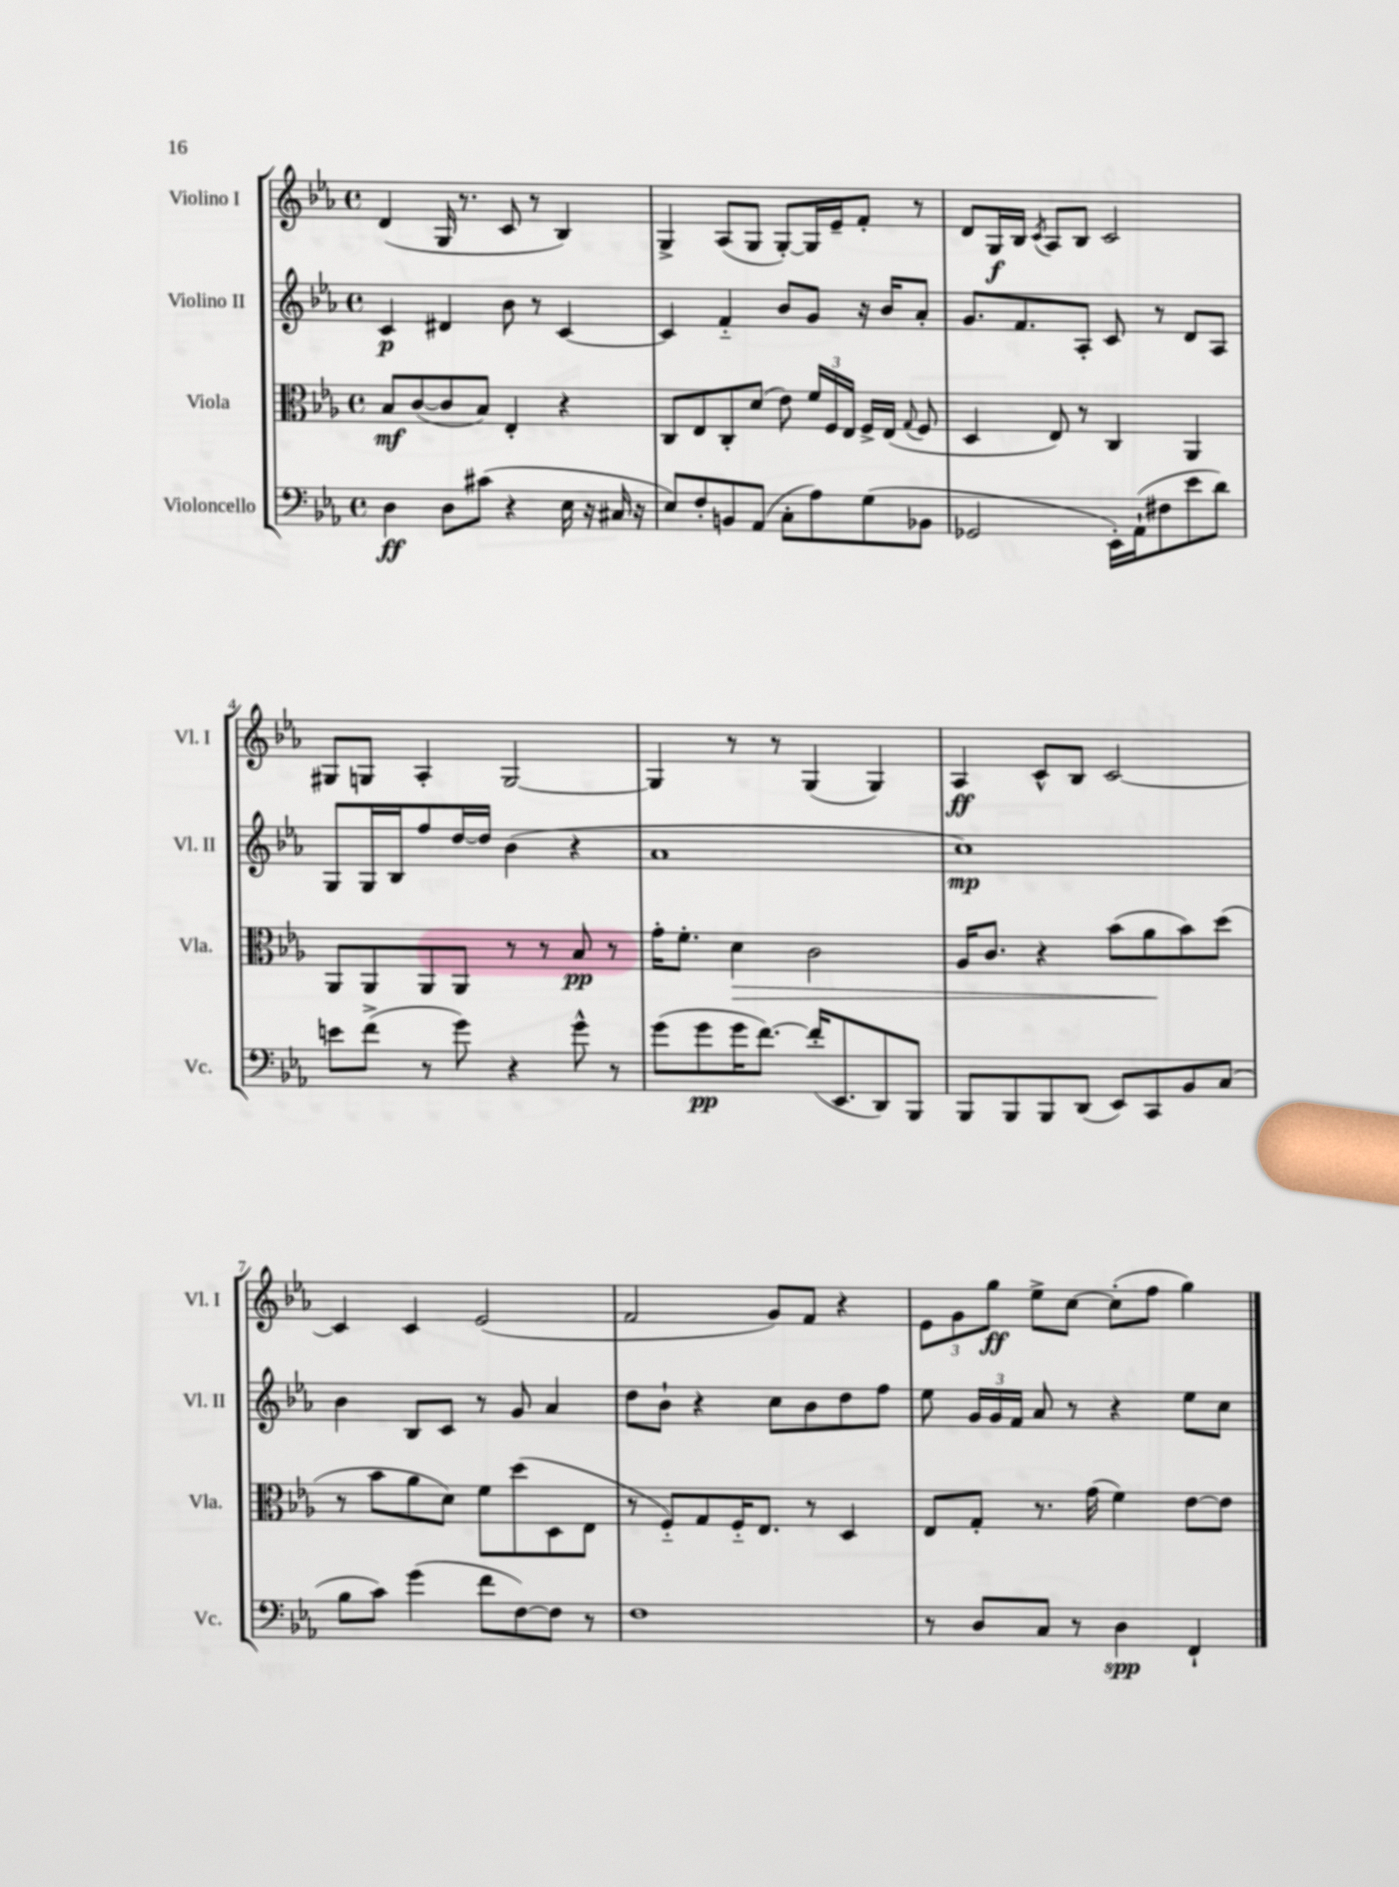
<<
\new StaffGroup <<
\new Staff = "s0" \with { instrumentName = "Violino I" shortInstrumentName = "Vl. I" } {
    \clef treble \key ees \major \defaultTimeSignature \time 4/4
    \autoBeamOff d'4( g16 r8. c'8 r8 bes4) |
    g4-> aes8[( g8] g8[~-.) g16 ees'16-- f'8]-. r8 |
    d'8[ g16\f bes16] \acciaccatura { c'8 } aes8[ bes8] c'2 |
    gis8[ g8] aes4-. g2~ |
    g4 r8 r8 g4( g4) |
    aes4\ff c'8[-^ bes8] c'2~ |
    c'4 c'4 ees'2( |
    f'2 g'8[) f'8] r4 |
    \tuplet 3/2 { ees'8[ g'8 g''8]\ff } ees''8[-> c''8]~ c''8[-.( f''8] g''4) \bar "|." |
}
\new Staff = "s1" \with { instrumentName = "Violino II" shortInstrumentName = "Vl. II" } {
    \clef treble \key ees \major \defaultTimeSignature \time 4/4
    \autoBeamOff c'4\p dis'4 bes'8 r8 c'4~ |
    c'4 f'4-_ bes'8[ g'8] r16 bes'16[ aes'8]-. |
    g'8.[ f'8. aes8]-. c'8 r8 d'8[ aes8] |
    g8[ g16 bes16 f''8 d''16~ d''16] bes'4( r4 |
    aes'1 |
    c''1\mp) |
    bes'4 bes8[ c'8] r8 g'8 aes'4 |
    d''8[ bes'8]-! r4 c''8[ bes'8 d''8 f''8] |
    ees''8 \tuplet 3/2 { g'16[ g'16 f'16] } aes'8 r8 r4 ees''8[ c''8] \bar "|." |
}
\new Staff = "s2" \with { instrumentName = "Viola" shortInstrumentName = "Vla." } {
    \clef alto \key ees \major \defaultTimeSignature \time 4/4
    \autoBeamOff bes8[\mf c'8~( c'8 bes8]) ees4-. r4 |
    c8[ ees8 c8-. d'8]( ees'8) \tuplet 3/2 { f'16[ f16 ees16] } f16[-> ees16]( \appoggiatura { g8 } f8 |
    d4 ees8) r8 c4 aes,4 |
    aes,8[ aes,8 aes,8 aes,8] r8 r8 bes8\pp r8 |
    g'16[-. f'8.]-. d'4\> c'2 |
    aes16[ c'8.] r4 bes'8[( aes'8\! bes'8) d''8]( |
    r8 bes'8[ aes'8 d'8]) f'8[ d''8( d8 ees8] |
    r8 f8[-_) g8 f16-_ ees8.] r8 d4 |
    ees8[ g8]-. r8. g'16( f'4) ees'8[~ ees'8] \bar "|." |
}
\new Staff = "s3" \with { instrumentName = "Violoncello" shortInstrumentName = "Vc." } {
    \clef bass \key ees \major \defaultTimeSignature \time 4/4
    \autoBeamOff d4\ff d8[ cis'8]( r4 ees16 r16 cis16 r16 |
    ees8[) f8-. b,8 aes,8]( c8[-. aes8) g8( bes,8] |
    ges,2 ees,16[-.) aes,16-!( fis8 ees'8 d'8]) |
    e'8[ f'8]->( r8 g'8) r4 g'8-^ r8 |
    g'8[( g'8\pp g'16 f'8.]~) f'16[-.( ees,8. d,8) bes,,8] |
    bes,,8[ bes,,8 bes,,8 d,8]( ees,8[) c,8 bes,8 c8]( |
    bes8[ c'8]) g'4( f'8[ f8~) f8] r8 |
    f1 |
    r8 d8[ c8] r8 d4\spp f,4-! \bar "|." |
}
>>
>>
